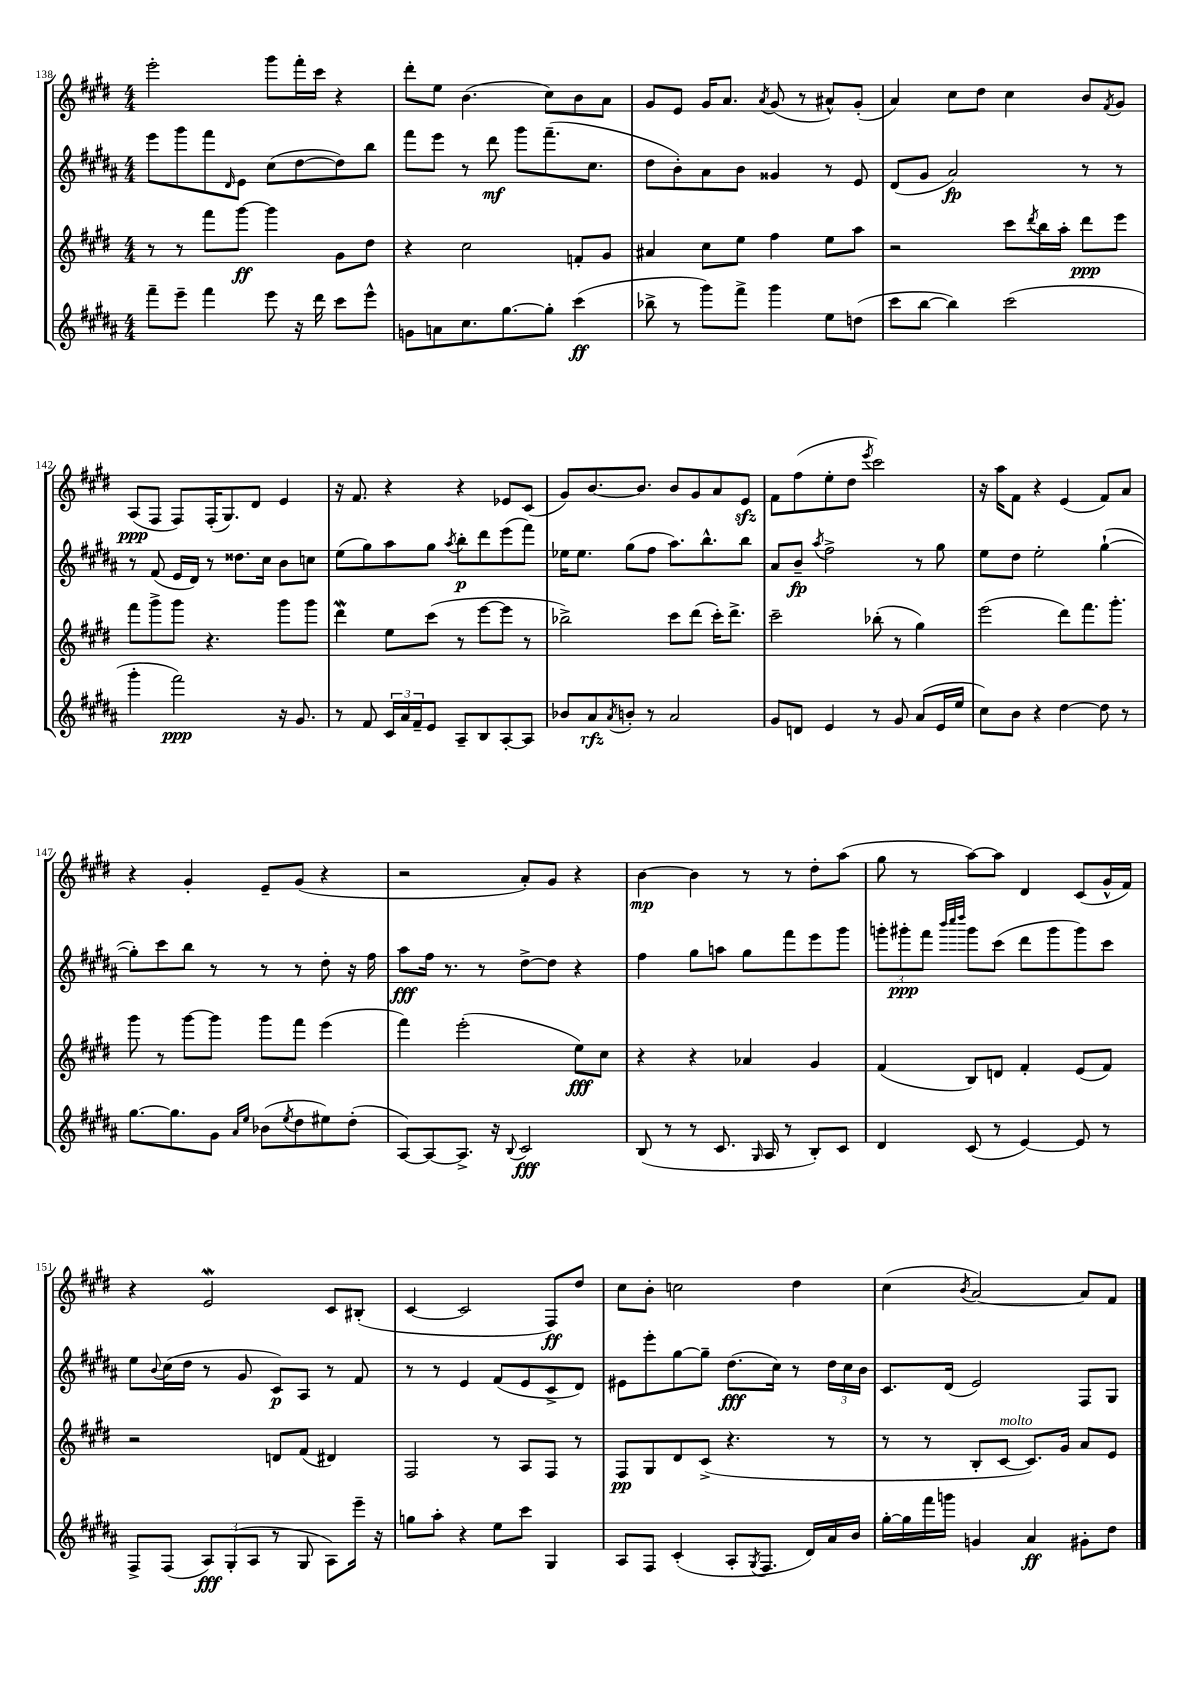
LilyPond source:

<<
\new StaffGroup <<
\new Staff = "s0" {
    \clef treble \key e \major \numericTimeSignature \time 4/4
    e'''2-. gis'''8 fis'''16-. cis'''16 r4 |
    dis'''8-. e''8 b'4.( cis''8) b'8 a'8 |
    gis'8 e'8 gis'16 a'8. \acciaccatura { a'8 } gis'8( r8 ais'8-^) gis'8-.( |
    a'4) cis''8 dis''8 cis''4 b'8 \acciaccatura { fis'8 } gis'8 |
    a8\ppp( fis8 fis8) fis16-.( gis8.) dis'8 e'4 |
    r16 fis'8. r4 r4 ees'8 cis'8( |
    gis'8) b'8.~ b'8. b'8 gis'8 a'8 e'8\sfz |
    fis'8 fis''8( e''8-. dis''8 \acciaccatura { e'''8 } cis'''2) |
    r16 a''16 fis'8 r4 e'4( fis'8) a'8 |
    r4 gis'4-. e'8-- gis'8( r4 |
    r2 a'8-.) gis'8 r4 |
    b'4~\mp b'4 r8 r8 dis''8-. a''8( |
    gis''8 r8 a''8~) a''8 dis'4 cis'8( gis'16-^ fis'16) |
    r4 e'2\mordent cis'8 bis8-.( |
    cis'4~ cis'2 fis8\ff) dis''8 |
    cis''8 b'8-. c''2 dis''4 |
    cis''4( \acciaccatura { b'8 } a'2~) a'8 fis'8 \bar "|." |
}
\new Staff = "s1" {
    \clef treble \key b \major \numericTimeSignature \time 4/4
    e'''8 gis'''8 fis'''8 \grace { dis'16 } e'8 cis''8( dis''8~ dis''8) b''8 |
    fis'''8 e'''8 r8 dis'''8\mf gis'''8 fis'''8.--( cis''8. |
    dis''8 b'8-.) ais'8 b'8 gisis'4 r8 e'8 |
    dis'8( gis'8 ais'2\fp) r8 r8 |
    r8 fis'8( e'16 dis'16) r8 disis''8. cis''16 b'8 c''8 |
    e''8( gis''8) ais''8 gis''8 \acciaccatura { ais''8 } b''8-.\p dis'''8 e'''8( fis'''8) |
    ees''16 ees''8. gis''8( fis''8 ais''8.) b''8.-^ b''8 |
    ais'8 b'8--\fp \acciaccatura { ais''8 } fis''2-> r8 gis''8 |
    e''8 dis''8 e''2-. gis''4~-!( |
    gis''8-.) cis'''8 b''8 r8 r8 r8 dis''8-. r16 fis''16 |
    ais''8\fff fis''16 r8. r8 dis''8~-> dis''8 r4 |
    fis''4 gis''8 a''8 gis''8 fis'''8 e'''8 gis'''8 |
    \tuplet 3/2 { g'''8-. gis'''8-.\ppp fis'''8 } \grace { b'''32 cis''''32 dis''''32 } gis'''8 cis'''8( dis'''8 gis'''8 gis'''8) cis'''8 |
    e''8 \appoggiatura { b'8 } cis''16( dis''16 r8 gis'8 cis'8\p) ais8 r8 fis'8 |
    r8 r8 e'4 fis'8( e'8 cis'8-> dis'8) |
    eis'8 e'''8-. gis''8~ gis''8-- dis''8.\fff( cis''16) r8 \tuplet 3/2 { dis''16 cis''16 b'16 } |
    cis'8. dis'16( e'2) fis8 gis8 \bar "|." |
}
\new Staff = "s2" {
    \clef treble \key e \major \numericTimeSignature \time 4/4
    r8 r8 fis'''8 gis'''8~\ff gis'''4 gis'8 dis''8 |
    r4 cis''2 f'8-. gis'8 |
    ais'4 cis''8 e''8 fis''4 e''8 a''8 |
    r2 cis'''8 \acciaccatura { dis'''8 } b''16 a''16-. dis'''8\ppp e'''8 |
    fis'''8 gis'''8-> gis'''8 r4. gis'''8 gis'''8 |
    dis'''4\mordent e''8 cis'''8( r8 e'''8~ e'''8 r8 |
    bes''2->) cis'''8 dis'''8( cis'''16-.) dis'''8.-> |
    cis'''2-- bes''8-.( r8 gis''4) |
    e'''2( dis'''8) fis'''8. gis'''8.-. |
    gis'''8 r8 gis'''8~ gis'''8 gis'''8 fis'''8 e'''4( |
    fis'''4) e'''2-.( e''8\fff) cis''8 |
    r4 r4 aes'4 gis'4 |
    fis'4( b8) d'8 fis'4-. e'8( fis'8) |
    r2 d'8 fis'8( dis'4) |
    fis2 r8 a8 fis8 r8 |
    fis8\pp gis8 dis'8 cis'8->( r4. r8 |
    r8 r8 b8-. cis'8~^\markup { \italic "molto" } cis'8.) gis'16 a'8 e'8 \bar "|." |
}
\new Staff = "s3" {
    \clef treble \key b \major \numericTimeSignature \time 4/4
    fis'''8-- e'''8-- fis'''4 e'''8 r16 dis'''16 cis'''8 e'''8-^ |
    g'8 a'8 cis''8. gis''8.~ gis''8-. cis'''4\ff( |
    bes''8-> r8 gis'''8) fis'''8-> gis'''4 e''8 d''8( |
    cis'''8 b''8~ b''4) cis'''2( |
    gis'''4-. fis'''2\ppp) r16 gis'8. |
    r8 fis'8 \tuplet 3/2 { cis'16 ais'16 fis'16-- } e'8 ais8-- b8 ais8~-. ais8 |
    bes'8 ais'8\rfz \acciaccatura { ais'8 } b'8-. r8 ais'2 |
    gis'8 d'8 e'4 r8 gis'8 ais'8( e'16 e''16 |
    cis''8) b'8 r4 dis''4~ dis''8 r8 |
    gis''8.~ gis''8. gis'8 \grace { ais'16 e''16 } bes'8( \acciaccatura { e''8 } dis''8 eis''8) dis''8-.( |
    ais8~) ais8~ ais8.-> r16 \appoggiatura { b8 } cis'2\fff |
    b8( r8 r8 cis'8. \grace { gis16 } ais16 r8 b8-.) cis'8 |
    dis'4 cis'8( r8 e'4~) e'8 r8 |
    fis8-> fis8( \tuplet 3/2 { ais8\fff) gis8-.( ais8 } r8 gis8 ais8) e'''16-- r16 |
    g''8 ais''8-. r4 e''8 cis'''8 gis4 |
    ais8 fis8 cis'4-.( ais8-. \acciaccatura { gis8 } fis8. dis'16) ais'16 b'16 |
    gis''16~-. gis''16 fis'''16 g'''16 g'4 ais'4\ff gis'8-. dis''8 \bar "|." |
}
>>
>>
\layout { \context { \Score currentBarNumber = #138 } }
